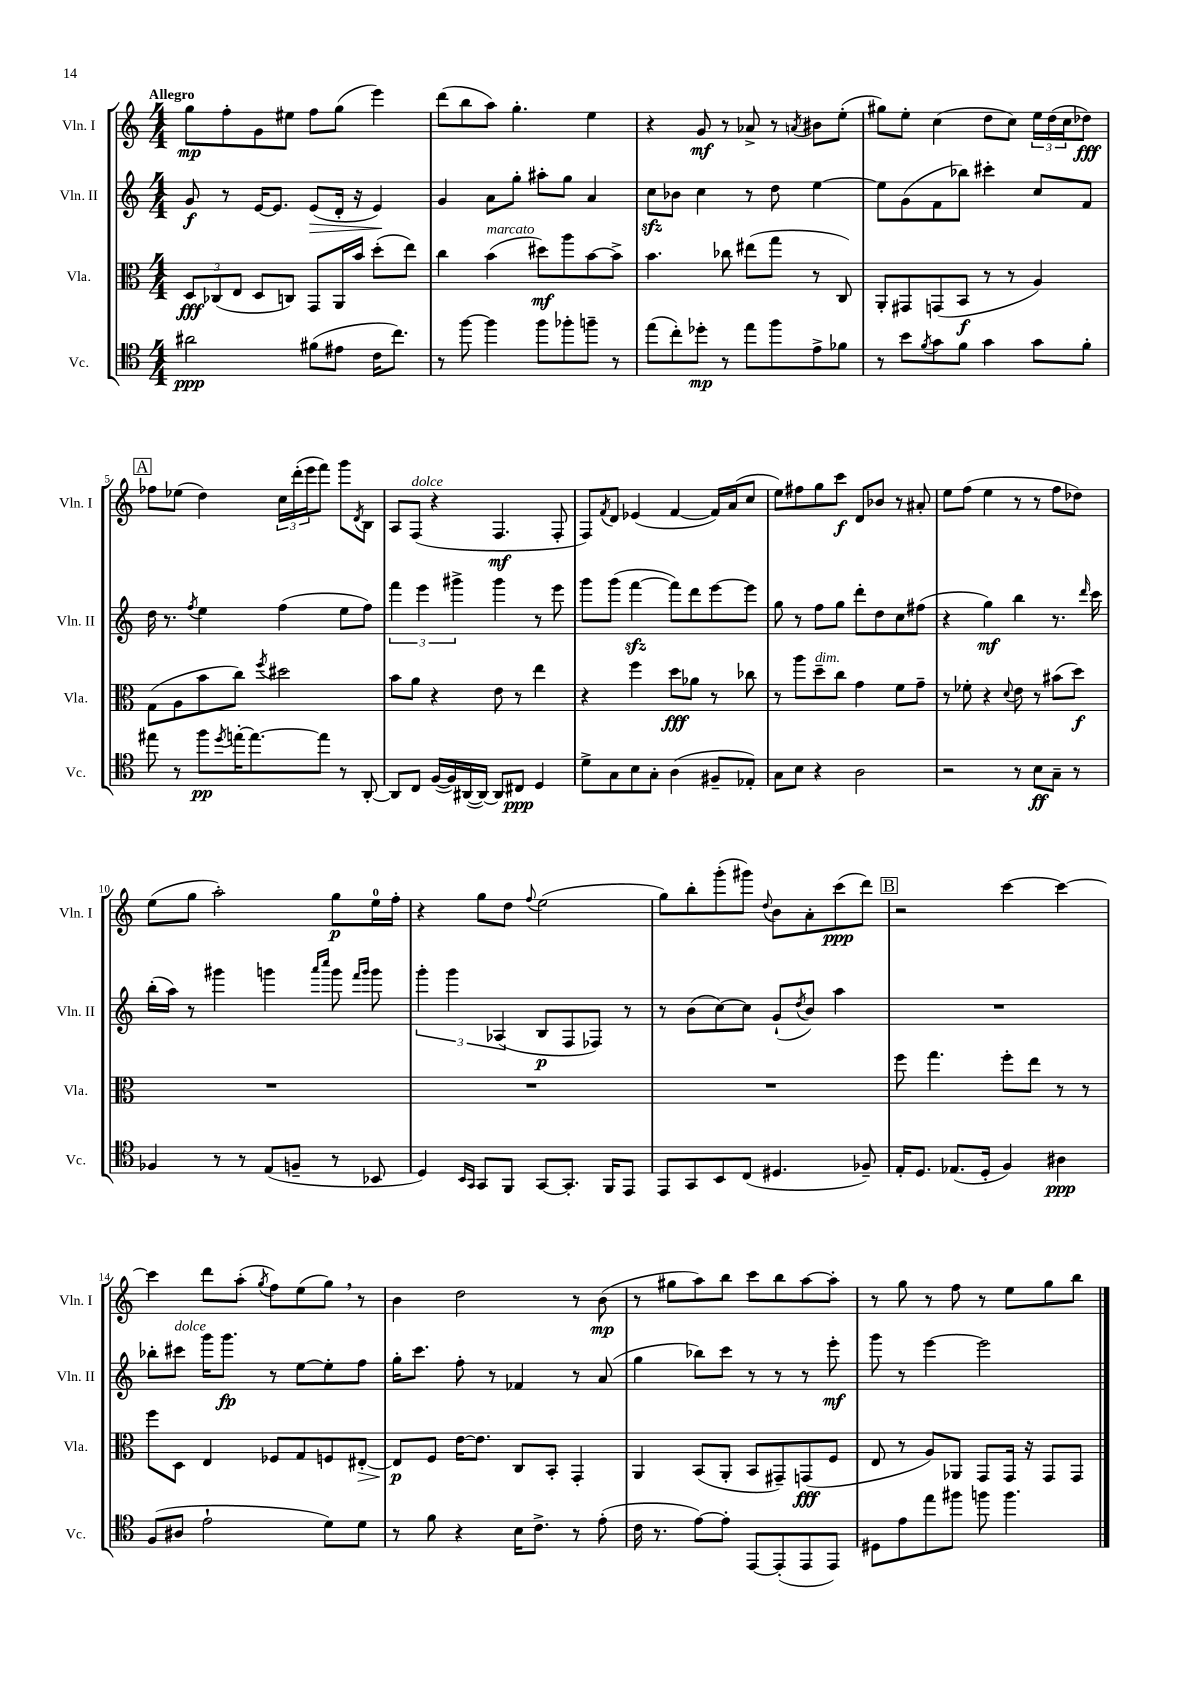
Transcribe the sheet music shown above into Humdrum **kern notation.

**kern	**dynam	**kern	**dynam	**kern	**dynam	**kern	**dynam
*part4	*part4	*part3	*part3	*part2	*part2	*part1	*part1
*staff4	*staff4	*staff3	*staff3	*staff2	*staff2	*staff1	*staff1
*I"Vc.	*	*I"Vla.	*	*I"Vln. II	*	*I"Vln. I	*
*I'Vc.	*	*I'Vla.	*	*I'Vln. II	*	*I'Vln. I	*
*clefC4	*	*clefC3	*	*clefG2	*	*clefG2	*
*k[]	*	*k[]	*	*k[]	*	*k[]	*
*M4/4	*	*M4/4	*	*M4/4	*	*M4/4	*
=1	=1	=1	=1	=1	=1	=1	=1
!	!	!	!	!	!	!LO:TX:a:B:t=Allegro	!
2a#X\	ppp	12D/L	fff	8g/	f	8gg\L	mp
.	.	(12C-X/	.	.	.	.	.
.	.	.	.	8r	.	8ff'\	.
.	.	12E/J	.	.	.	.	.
.	.	8D/L	.	[16e/KL	.	8g\	.
.	.	.	.	8.e/J]	.	.	.
.	.	8Cn/J)	.	.	.	8ee#X\J	.
!	!	!	!	!	!LO:HP:b	!	!
(8f#X\L	.	8GG/L	.	(8e/L	>	8ff\L	.
8e#X\J	.	16AA/L	.	16d'/Jk	.	(8gg\J	.
.	.	16b/JJ	.	16r	.	.	.
16c\KL	.	(8dd'\L	.	4e/)	.	4eee\)	.
8.cc\J)	.	.	.	.	.	.	.
.	.	8ee\J)	.	.	.	.	.
.	.	.	.	.	]	.	.
=2	=2	=2	=2	=2	=2	=2	=2
8r	.	4cc\	.	4g/	.	(8ddd\L	.
[8ff\	.	.	.	.	.	8bb\	.
!	!	!LO:TX:a:i:t=marcato	!	!	!	!	!
4ff\]	.	(4b\	.	8a\L	.	8aa\J)	.
.	.	.	.	8gg'\J	.	4.gg'\	.
8ff\L	.	8dd#X\L)	mf	8aa#X'\L	.	.	.
8ff-X'\	.	8aa\	.	8gg\J	.	.	.
8ffn~\J	.	[8b\	.	4a/	.	4ee\	.
8r	.	8b^\J]	.	.	.	.	.
=3	=3	=3	=3	=3	=3	=3	=3
(8ee\L	.	4.b\	.	8cczz\L	.	4r	.
8cc'\)	.	.	.	8b-X\J	.	.	.
8dd-X'\J	mp	.	.	4cc\	.	8g/	mf
8r	.	8cc-X\	.	.	.	8r	.
8ee\L	.	(8ee#X\L	.	8r	.	8a-X^/	.
8ff\	.	8gg\J	.	8dd\	.	8r	.
.	.	.	.	.	.	8qan/	.
8e^\	.	8r	.	[4ee\	.	8b#X\L	.
8f-X\J	.	8C/)	.	.	.	(8ee'\J	.
=4	=4	=4	=4	=4	=4	=4	=4
8r	.	8AA'/L	.	8ee\L]	.	8gg#X\L)	.
8b\L	.	8GG#X/	.	(8g\	.	8ee'\J	.
8qf/	.	.	.	.	.	.	.
8g\	.	(8GGn/	.	8f\	.	(4cc\	.
8f\J	.	8BB/J	f	8bb-X\J)	.	.	.
4g\	.	8r	.	4ccc#X'\	.	8dd\L	.
.	.	8r	.	.	.	8cc\J)	.
8g\L	.	4A/)	.	8cc/L	.	24ee\LL	.
.	.	.	.	.	.	(24dd\	.
.	.	.	.	.	.	24cc\J	.
8f'\J	.	.	.	8f/J	.	8dd-X\J)	fff
!!LO:LB:g=z
!!LO:REH:place=s1:t=A
=5	=5	=5	=5	=5	=5	=5	=5
8ee#X\	.	(8G\L	.	16dd\	.	8ff-X\L	.
.	.	.	.	8.r	.	.	.
8r	.	8A\	.	.	.	(8ee-X\J	.
.	.	.	.	8qff/	.	.	.
8ff\L	pp	8b\	.	4ee\	.	4dd\)	.
8qdd/	.	.	.	.	.	.	.
[16een'\K	.	8cc\J)	.	.	.	.	.
8.ee\_	.	.	.	.	.	.	.
.	.	8qff/	.	.	.	.	.
.	.	2dd#X\	.	(4ff\	.	24cc\LL	.
.	.	.	.	.	.	(24ddd'\	.
.	.	.	.	.	.	24eee\J	.
8ee\J]	.	.	.	.	.	8fff\J)	.
8r	.	.	.	8ee\L	.	8ggg\L	.
.	.	.	.	.	.	8qd/	.
[8AA'/	.	.	.	8ff\J)	.	8B\J	.
=6	=6	=6	=6	=6	=6	=6	=6
8AA/L]	.	8b\L	.	6fff\	.	8A/L	.
!	!	!	!	!	!	!LO:TX:a:i:t=dolce	!
8C/J	.	8a\J	.	.	.	(8F/J	.
.	.	.	.	6eee\	.	.	.
([16F/LL	.	4r	.	.	.	4r	.
16F/])	.	.	.	.	.	.	.
.	.	.	.	6ggg#X^\	.	.	.
([16AA#X/	.	.	.	.	.	.	.
16AA#/JJ_)	.	.	.	.	.	.	.
8AA#/L]	.	8e\	.	4ggg#\	.	4.F/	mf
8C#X/J	ppp	8r	.	.	.	.	.
4D/	.	4ee\	.	8r	.	.	.
.	.	.	.	8eee\	.	8F'/	.
=7	=7	=7	=7	=7	=7	=7	=7
8d^\L	.	4r	.	8ggg\L	.	8F/L)	.
.	.	.	.	.	.	8qf/	.
8G\	.	.	.	(8ggg\J	.	8d/J	.
8B\	.	4ff\	.	[4fffzz\	.	(4e-X/	.
8G'\J	.	.	.	.	.	.	.
(4A\	.	8dd\L	fff	8fff\L])	.	[4f/	.
.	.	8a-X\J	.	8ddd\	.	.	.
8F#X~/L	.	8r	.	[8eee\	.	16f/LL])	.
.	.	.	.	.	.	(16a/J	.
8E-X'/J)	.	8cc-X\	.	8eee\J]	.	8cc/J	.
=8	=8	=8	=8	=8	=8	=8	=8
8G\L	.	8r	.	8gg\	.	8ee\L)	.
8B\J	.	8aa\L	.	8r	.	8ff#X\	.
!	!	!LO:TX:a:i:t=dim.	!	!	!	!	!
4r	.	8dd~\	.	8ff\L	.	8gg\	.
.	.	8cc\J	.	8gg\J	.	8ccc\J	f
2A\	.	4g\	.	8ddd'\L	.	8d/L	.
.	.	.	.	8dd\	.	8b-X/J	.
.	.	8f\L	.	8cc\	.	8r	.
.	.	8g~\J	.	(8ff#X\J	.	8a#X'/	.
=9	=9	=9	=9	=9	=9	=9	=9
2r	.	8r	.	4r	.	8ee\L	.
.	.	8f-X'\	.	.	.	(8ff\J	.
.	.	4r	.	4gg\)	mf	4ee\	.
.	.	8qqd/	.	.	.	.	.
8r	.	8e\	.	4bb\	.	8r	.
8B\L	ff	8r	.	.	.	8r	.
8G~\J	.	(8b#X\L	.	8.r	.	8ff\L	.
8r	.	8dd\J)	f	.	.	8dd-X\J)	.
.	.	.	.	16qqddd/	.	.	.
.	.	.	.	16ccc\	.	.	.
!!LO:LB:g=z
=10	=10	=10	=10	=10	=10	=10	=10
4F-X/	.	1r	.	(16bb'\LL	.	(8ee\L	.
.	.	.	.	16aa\JJ)	.	.	.
.	.	.	.	8r	.	8gg\J	.
8r	.	.	.	4ggg#X\	.	2aa'\)	.
8r	.	.	.	.	.	.	.
(8E/L	.	.	.	4gggn\	.	.	.
8Fn~/J	.	.	.	.	.	.	.
.	.	.	.	16qqaaa/LL	.	.	.
.	.	.	.	16qqcccc/JJ	.	.	.
8r	.	.	.	8ggg\	.	8gg\L	p
.	.	.	.	16qqfff/LL	.	.	.
.	.	.	.	16qqggg/JJ	.	.	.
8BB-X/	.	.	.	8ggg\	.	16ee\L	.
.	.	.	.	.	.	16ff'\JJ	.
=11	=11	=11	=11	=11	=11	=11	=11
4D/)	.	1r	.	6ggg'\	.	4r	.
.	.	.	.	6ggg\	.	.	.
16qqBB/LL	.	.	.	.	.	.	.
16qqGG/JJ	.	.	.	.	.	.	.
8GG/L	.	.	.	.	.	8gg\L	.
.	.	.	.	(6A-X/	.	.	.
8FF/J	.	.	.	.	.	8dd\J	.
.	.	.	.	.	.	8qqff/	.
[8GG/L	.	.	.	8B/L	p	(2ee\	.
8.GG'/J]	.	.	.	8F/	.	.	.
.	.	.	.	8F-X/J)	.	.	.
16FF/KL	.	.	.	.	.	.	.
8EE/J	.	.	.	8r	.	.	.
=12	=12	=12	=12	=12	=12	=12	=12
8EE/L	.	1r	.	8r	.	8gg\L)	.
8GG/	.	.	.	(8b\L	.	8bb'\	.
8BB/	.	.	.	[8cc\)	.	(8ggg'\	.
(8C/J	.	.	.	8cc\J]	.	8ggg#X\J)	.
.	.	.	.	.	.	8qqdd/	.
4.D#X/	.	.	.	(8g`/L	.	8b\L	.
.	.	.	.	8qdd/	.	.	.
.	.	.	.	8b/J)	.	8a'\	.
.	.	.	.	4aa\	.	(8ccc\	ppp
8F-X~/)	.	.	.	.	.	8ddd\J)	.
!!LO:REH:place=s1:t=B
=13	=13	=13	=13	=13	=13	=13	=13
16E'/KL	.	8ff\	.	1r	.	2r	.
8.D/J	.	.	.	.	.	.	.
.	.	4.gg\	.	.	.	.	.
(8.E-X/L	.	.	.	.	.	.	.
16D'/Jk	.	.	.	.	.	.	.
4F/)	.	8ff'\L	.	.	.	[4ccc\	.
.	.	8ee\J	.	.	.	.	.
4A#X\	ppp	8r	.	.	.	4ccc\_	.
.	.	8r	.	.	.	.	.
!!LO:LB:g=z
=14	=14	=14	=14	=14	=14	=14	=14
(8F/L	.	8ff\L	.	8bb-X'\L	.	4ccc\]	.
!	!	!	!	!LO:TX:a:i:t=dolce	!	!	!
8A#X/J	.	8D\J	.	8ccc#X\J	.	.	.
2e`\	.	4E/	.	16ggg\KL	.	8ddd\L	.
.	.	.	.	8.ggg\J	fp	.	.
.	.	.	.	.	.	(8aa'\J	.
.	.	.	.	.	.	8qgg/	.
.	.	8F-X/L	.	8r	.	8ff\L)	.
.	.	8G/	.	[8ee\L	.	(8ee\	.
8d\L)	.	8Fn/	.	8ee'\]	.	8gg,\J)	.
!	!	!	!LO:HP:b	!	!	!	!
8d\J	.	[8E#X'/J	>	8ff\J	.	8r	.
=15	=15	=15	=15	=15	=15	=15	=15
8r	.	8E#/L]	p	16gg'\KL	.	4b\	.
.	.	.	.	8.ccc\J	.	.	.
8f\	.	8F/J	]	.	.	.	.
4r	.	[16e\KL	.	8ff'\	.	2dd\	.
.	.	8.e\J]	.	.	.	.	.
.	.	.	.	8r	.	.	.
16B\KL	.	8C/L	.	4f-X/	.	.	.
8.c^\J	.	.	.	.	.	.	.
.	.	8BB'/J	.	.	.	.	.
8r	.	4GG'/	.	8r	.	8r	.
(8e'\	.	.	.	(8a/	.	(8b\	mp
=16	=16	=16	=16	=16	=16	=16	=16
16c\	.	4AA/	.	4gg\	.	8r	.
8.r	.	.	.	.	.	.	.
.	.	.	.	.	.	8gg#X\L	.
[8e\L)	.	(8BB/L	.	8bb-X\L)	.	8aa\)	.
8e'\J]	.	8AA'/J	.	8ccc\J	.	8bb\J	.
[8EE/L	.	8BB/L	.	8r	.	8ccc\L	.
(8EE'/]	.	8GG#X~/)	.	8r	.	8bb\	.
8EE/	.	(8GGn/	fff	8r	.	[8aa\	.
8EE/J)	.	8F/J	.	8eee'\	mf	8aa'\J]	.
=17	=17	=17	=17	=17	=17	=17	=17
8D#X\L	.	8E/	.	8ggg\	.	8r	.
8e\	.	8r	.	8r	.	8gg\	.
8ee\	.	8A/L)	.	[4eee\	.	8r	.
8ff#X\J	.	8AA-X/J	.	.	.	8ff\	.
8ffn\	.	8GG/L	.	2eee\]	.	8r	.
4.ff\	.	16GG/Jk	.	.	.	8ee\L	.
.	.	16r	.	.	.	.	.
.	.	8GG/L	.	.	.	8gg\	.
.	.	8GG/J	.	.	.	8bb\J	.
==	==	==	==	==	==	==	==
*-	*-	*-	*-	*-	*-	*-	*-
